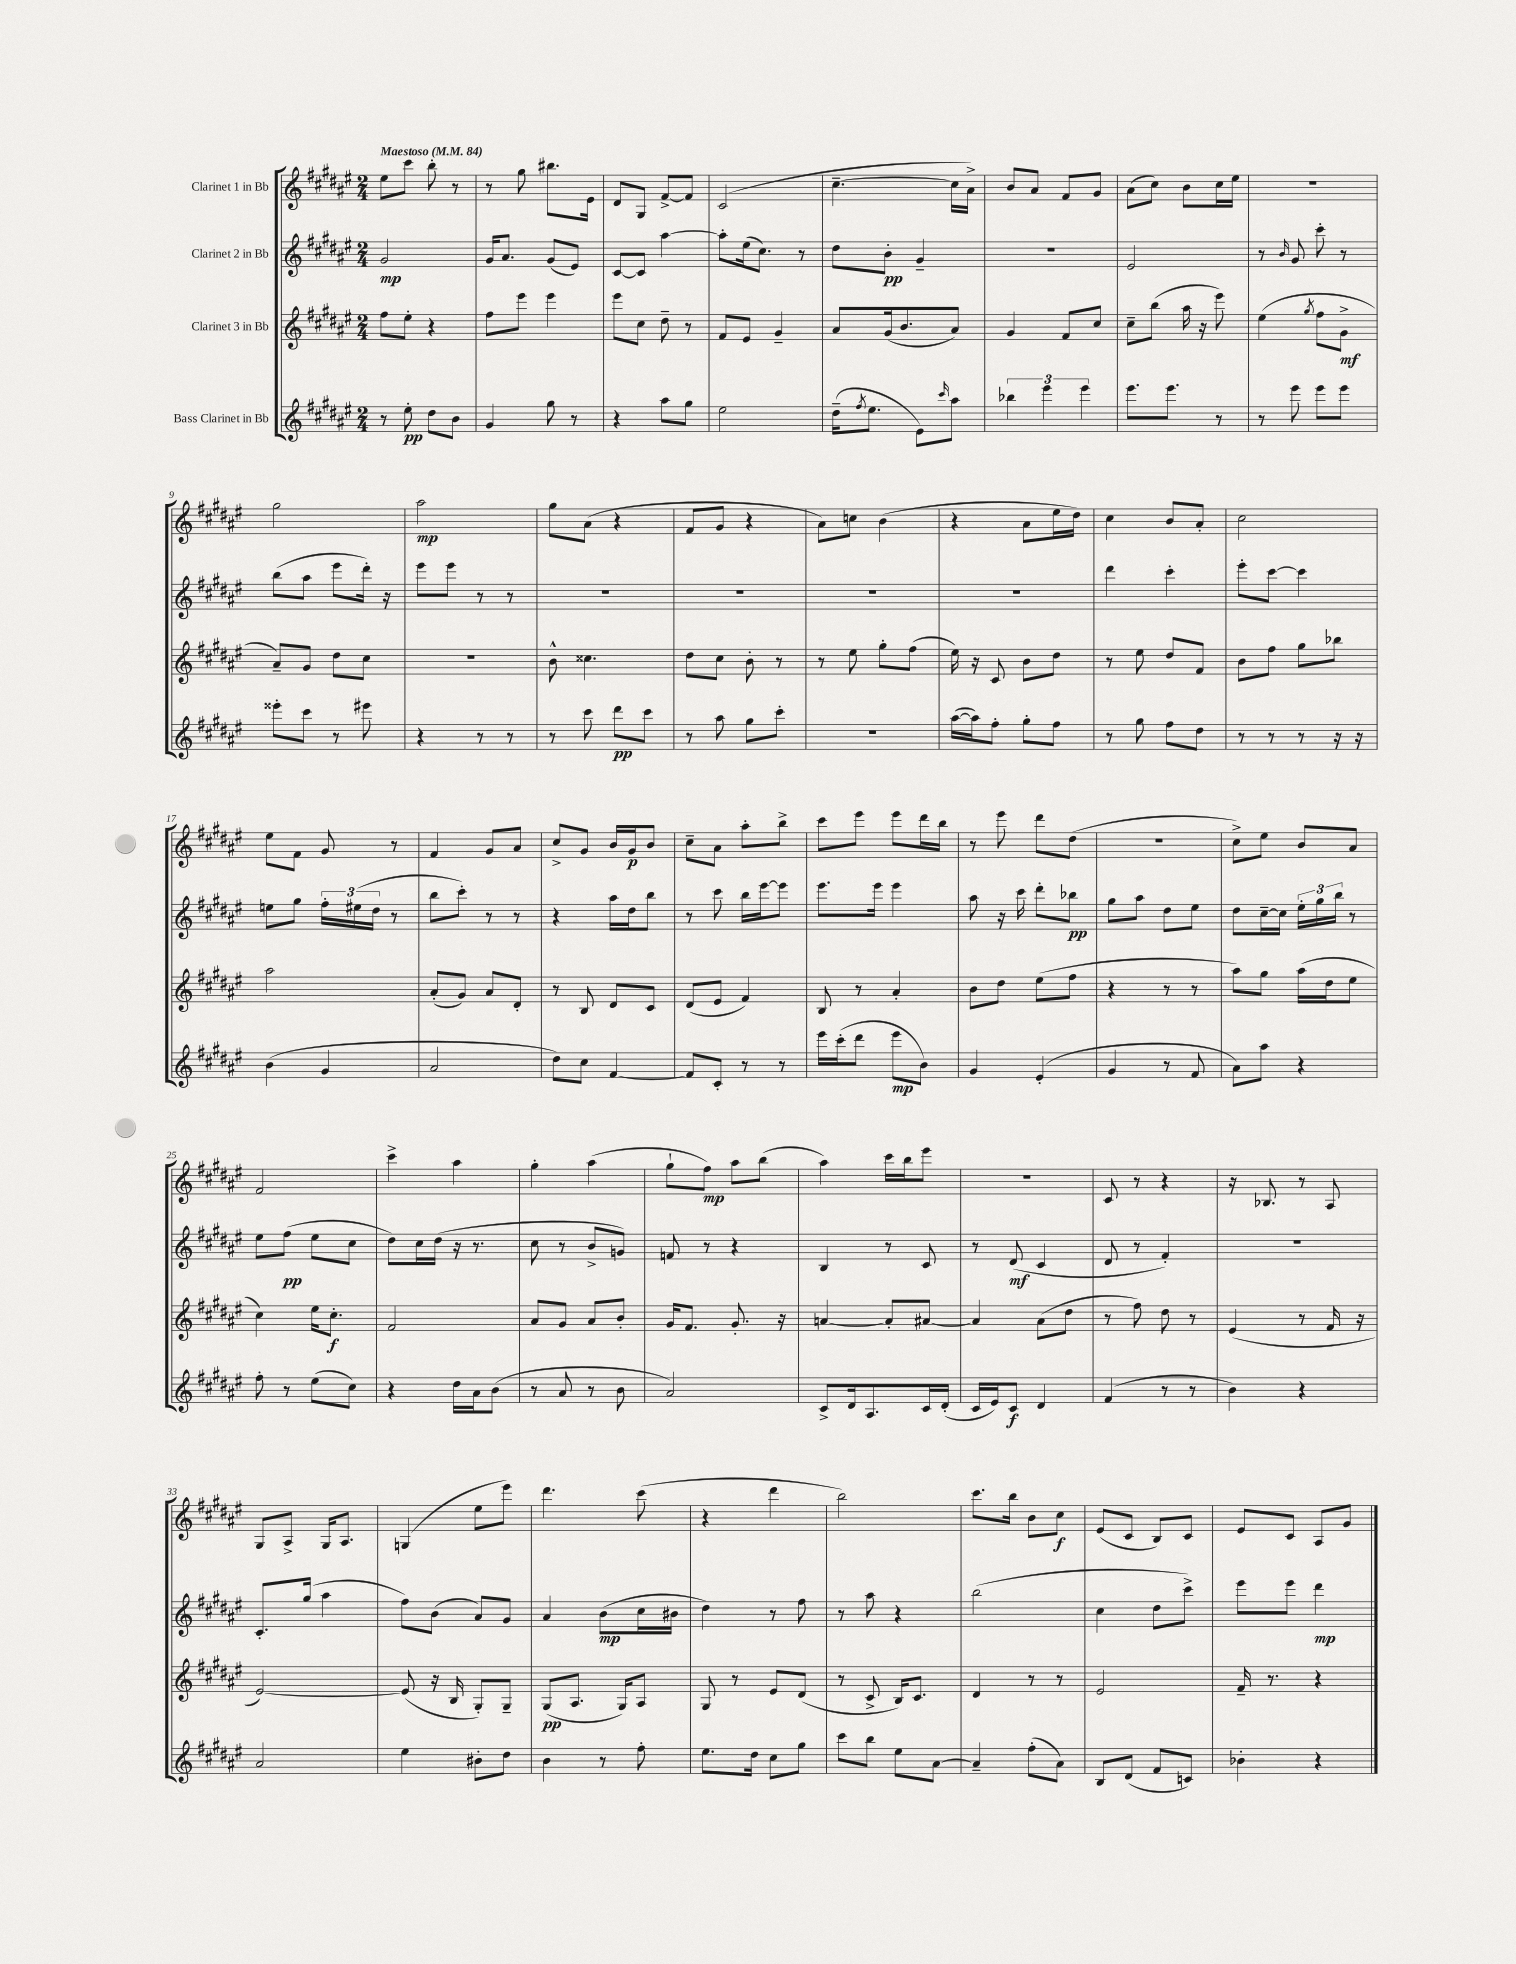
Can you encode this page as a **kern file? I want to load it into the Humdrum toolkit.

**kern	**kern	**kern	**kern
*staff4	*staff3	*staff2	*staff1
*clefG2	*clefG2	*clefG2	*clefG2
*k[f#c#g#d#a#e#]	*k[f#c#g#d#a#e#]	*k[f#c#g#d#a#e#]	*k[f#c#g#d#a#e#]
*M2/4	*M2/4	*M2/4	*M2/4
*MM84	*MM84	*MM84	*MM84
8r	8ff#	2g#	8ee#
8ee#'	8ee#'	.	8ccc#
8dd#	4r	.	8bb'
8b	.	.	8r
=	=	=	=
4g#	8ff#	16g#	8r
.	.	8.a#	.
.	8eee#	.	8gg#
8gg#	4eee#	(8g#	8.bb#
8r	.	8e#)	.
.	.	.	16e#
=	=	=	=
4r	8eee#	[8c#	8d#
.	8cc#	8c#]	8G#
8aa#	8dd#~	[4aa#	[8f#^
8gg#	8r	.	8f#]
=	=	=	=
2ee#	8f#	8aa#']	(2c#
.	8e#	(16ee#	.
.	.	8.cc#)	.
.	4g#~	.	.
.	.	8r	.
=	=	=	=
(16dd#~	8a#	8dd#	[4.cc#~
8qff#	.	.	.
8.ee#	.	.	.
.	(16g#	8b'	.
.	8.b	.	.
8e#)	.	4g#~	.
16qqccc#	.	.	.
8aa#	8a#)	.	16cc#]
.	.	.	16a#^)
=	=	=	=
6bb-	4g#	2r	8b
.	.	.	8a#
6eee#	.	.	.
.	8f#	.	8f#
6eee#	.	.	.
.	8cc#	.	8g#
=	=	=	=
8.eee#	8cc#~	2e#	(8a#
.	(8bb	.	8cc#)
8.eee#	.	.	.
.	16aa#	.	8b
.	16r	.	.
8r	8eee#)	.	16cc#
.	.	.	16ee#
=	=	=	=
8r	(4ee#	8r	2r
.	.	16qqb	.
8eee#	.	8g#	.
.	8qgg#	.	.
8eee#	8ff#	8ccc#'	.
8eee#	8g#^	8r	.
=	=	=	=
8eee##'	8a#~)	(8bb	2gg#
8ccc#	8g#	8aa#	.
8r	8dd#	8eee#	.
8eee#	8cc#	16ddd#')	.
.	.	16r	.
=	=	=	=
4r	2r	8eee#	2aa#
.	.	8eee#	.
8r	.	8r	.
8r	.	8r	.
=	=	=	=
8r	8b^^	2r	8gg#
8ccc#	4.cc##	.	(8a#
8ddd#	.	.	4r
8ccc#	.	.	.
=	=	=	=
8r	8dd#	2r	8f#
8aa#	8cc#	.	8g#
8gg#	8b'	.	4r
8ccc#'	8r	.	.
=	=	=	=
2r	8r	2r	8a#)
.	8ee#	.	8cc
.	8gg#'	.	(4b
.	(8ff#	.	.
=	=	=	=
([16aa#	16ee#)	2r	4r
16aa#])	16r	.	.
8ff#'	8c#	.	.
8gg#'	8b	.	8a#
8ff#	8dd#	.	16ee#
.	.	.	16dd#)
=	=	=	=
8r	8r	4ddd#	4cc#
8gg#	8ee#	.	.
8ff#	8dd#	4ccc#'	8b
8dd#	8f#	.	8a#'
=	=	=	=
8r	8b	8eee#'	2cc#
8r	8ff#	[8ccc#	.
8r	8gg#	4ccc#]	.
16r	8bb-	.	.
16r	.	.	.
=	=	=	=
(4b	2aa#	8ee	8ee#
.	.	8gg#	8f#
4g#	.	24ff#'	8g#
.	.	(24ee#	.
.	.	24dd#	.
.	.	8r	8r
=	=	=	=
2a#	(8a#'	8bb	4f#
.	8g#)	8ccc#')	.
.	8a#	8r	8g#
.	8d#'	8r	8a#
=	=	=	=
8dd#)	8r	4r	8cc#^
8cc#	8B	.	8g#
[4f#	8d#	16aa#	16b
.	.	16dd#	16g#
.	8c#	8bb	8b
=	=	=	=
8f#]	(8d#	8r	8cc#~
8c#'	8e#	8ccc#	8a#
8r	4f#)	16bb	8aa#'
.	.	[16eee#	.
8r	.	8eee#]	8bb^
=	=	=	=
16eee#	8B	8.eee#	8ccc#
(16ccc#'	.	.	.
8ddd#	8r	.	8eee#
.	.	16eee#	.
8eee#	4a#'	4eee#	8eee#
8b)	.	.	16ddd#
.	.	.	16bb
=	=	=	=
4g#	8b	8aa#	8r
.	8dd#	16r	8eee#
.	.	16ccc#	.
(4e#'	(8ee#	8ddd#'	8ddd#
.	8ff#	8bb-	(8dd#
=	=	=	=
4g#	4r	8gg#	2r
.	.	8aa#	.
8r	8r	8dd#	.
8f#	8r	8ee#	.
=	=	=	=
8a#)	8aa#)	8dd#	8cc#^)
8aa#	8gg#	[16cc#~	8ee#
.	.	16cc#]	.
4r	(16aa#	24ee#'	8b
.	.	24gg#	.
.	16dd#	.	.
.	.	24bb	.
.	8ee#	8r	8a#
=	=	=	=
8ff#'	4cc#)	8ee#	2f#
8r	.	(8ff#	.
(8ee#	16ee#	8ee#	.
.	8.cc#'	.	.
8cc#)	.	8cc#	.
=	=	=	=
4r	2f#	8dd#)	4ccc#^
.	.	16cc#	.
.	.	(16dd#	.
16dd#	.	16r	4aa#
16a#	.	8.r	.
(8b	.	.	.
=	=	=	=
8r	8a#	8cc#	4gg#'
8a#	8g#	8r	.
8r	8a#	8b^	(4aa#
8b	8b'	8g)	.
=	=	=	=
2a#)	16g#	8f	8gg#`
.	8.f#	.	.
.	.	8r	8ff#)
.	8.g#'	4r	8aa#
.	.	.	(8bb
.	16r	.	.
=	=	=	=
8c#^	[4a	4B	4aa#)
16d#	.	.	.
8.A#	.	.	.
.	8a']	8r	16ccc#
.	.	.	16bb
16c#	[8a#	8c#	8eee#
(16d#'	.	.	.
=	=	=	=
16c#	4a#]	8r	2r
16e#)	.	.	.
8c#	.	(8d#	.
4d#	(8a#	4c#	.
.	8dd#	.	.
=	=	=	=
(4f#	8r	8d#	8c#
.	8ff#)	8r	8r
8r	8dd#	4f#')	4r
8r	8r	.	.
=	=	=	=
4b)	(4e#	2r	16r
.	.	.	8.B-
4r	8r	.	8r
.	16f#	.	8A#
.	16r	.	.
=	=	=	=
2a#	[2e#)	8.c#'	8G#
.	.	.	8A#^
.	.	(16gg#	.
.	.	4aa#	16G#
.	.	.	8.A#
=	=	=	=
4ee#	(8e#]	8ff#)	(4G
.	16r	(8b	.
.	16B	.	.
8b#'	8G#')	8a#)	8ee#
8dd#	8G#~	8g#	8eee#)
=	=	=	=
4b	(8G#	4a#	4.ddd#
.	8.A#	.	.
8r	.	(8b	.
.	16G#)	.	.
8ff#'	8A#	16cc#	(8ccc#
.	.	16b#	.
=	=	=	=
8.ee#	8G#	4dd#)	4r
.	8r	.	.
16dd#	.	.	.
8cc#	8e#	8r	4ddd#
8gg#	(8d#	8ff#	.
=	=	=	=
8ccc#	8r	8r	2bb)
8bb	8c#^	8aa#	.
8ee#	16B)	4r	.
.	8.c#	.	.
[8a#	.	.	.
=	=	=	=
4a#~]	4d#	(2bb	8.ccc#
.	.	.	16bb
(8ff#'	8r	.	8b
8a#)	8r	.	8cc#
=	=	=	=
8B	2e#	4cc#	(8e#
(8d#	.	.	8c#
8f#	.	8dd#	8B)
8c)	.	8ccc#^)	8c#
=	=	=	=
4b-'	16f#~	8eee#	8e#
.	8.r	.	.
.	.	8eee#	8c#
4r	4r	4ddd#	8A#
.	.	.	8g#
==	==	==	==
*-	*-	*-	*-
